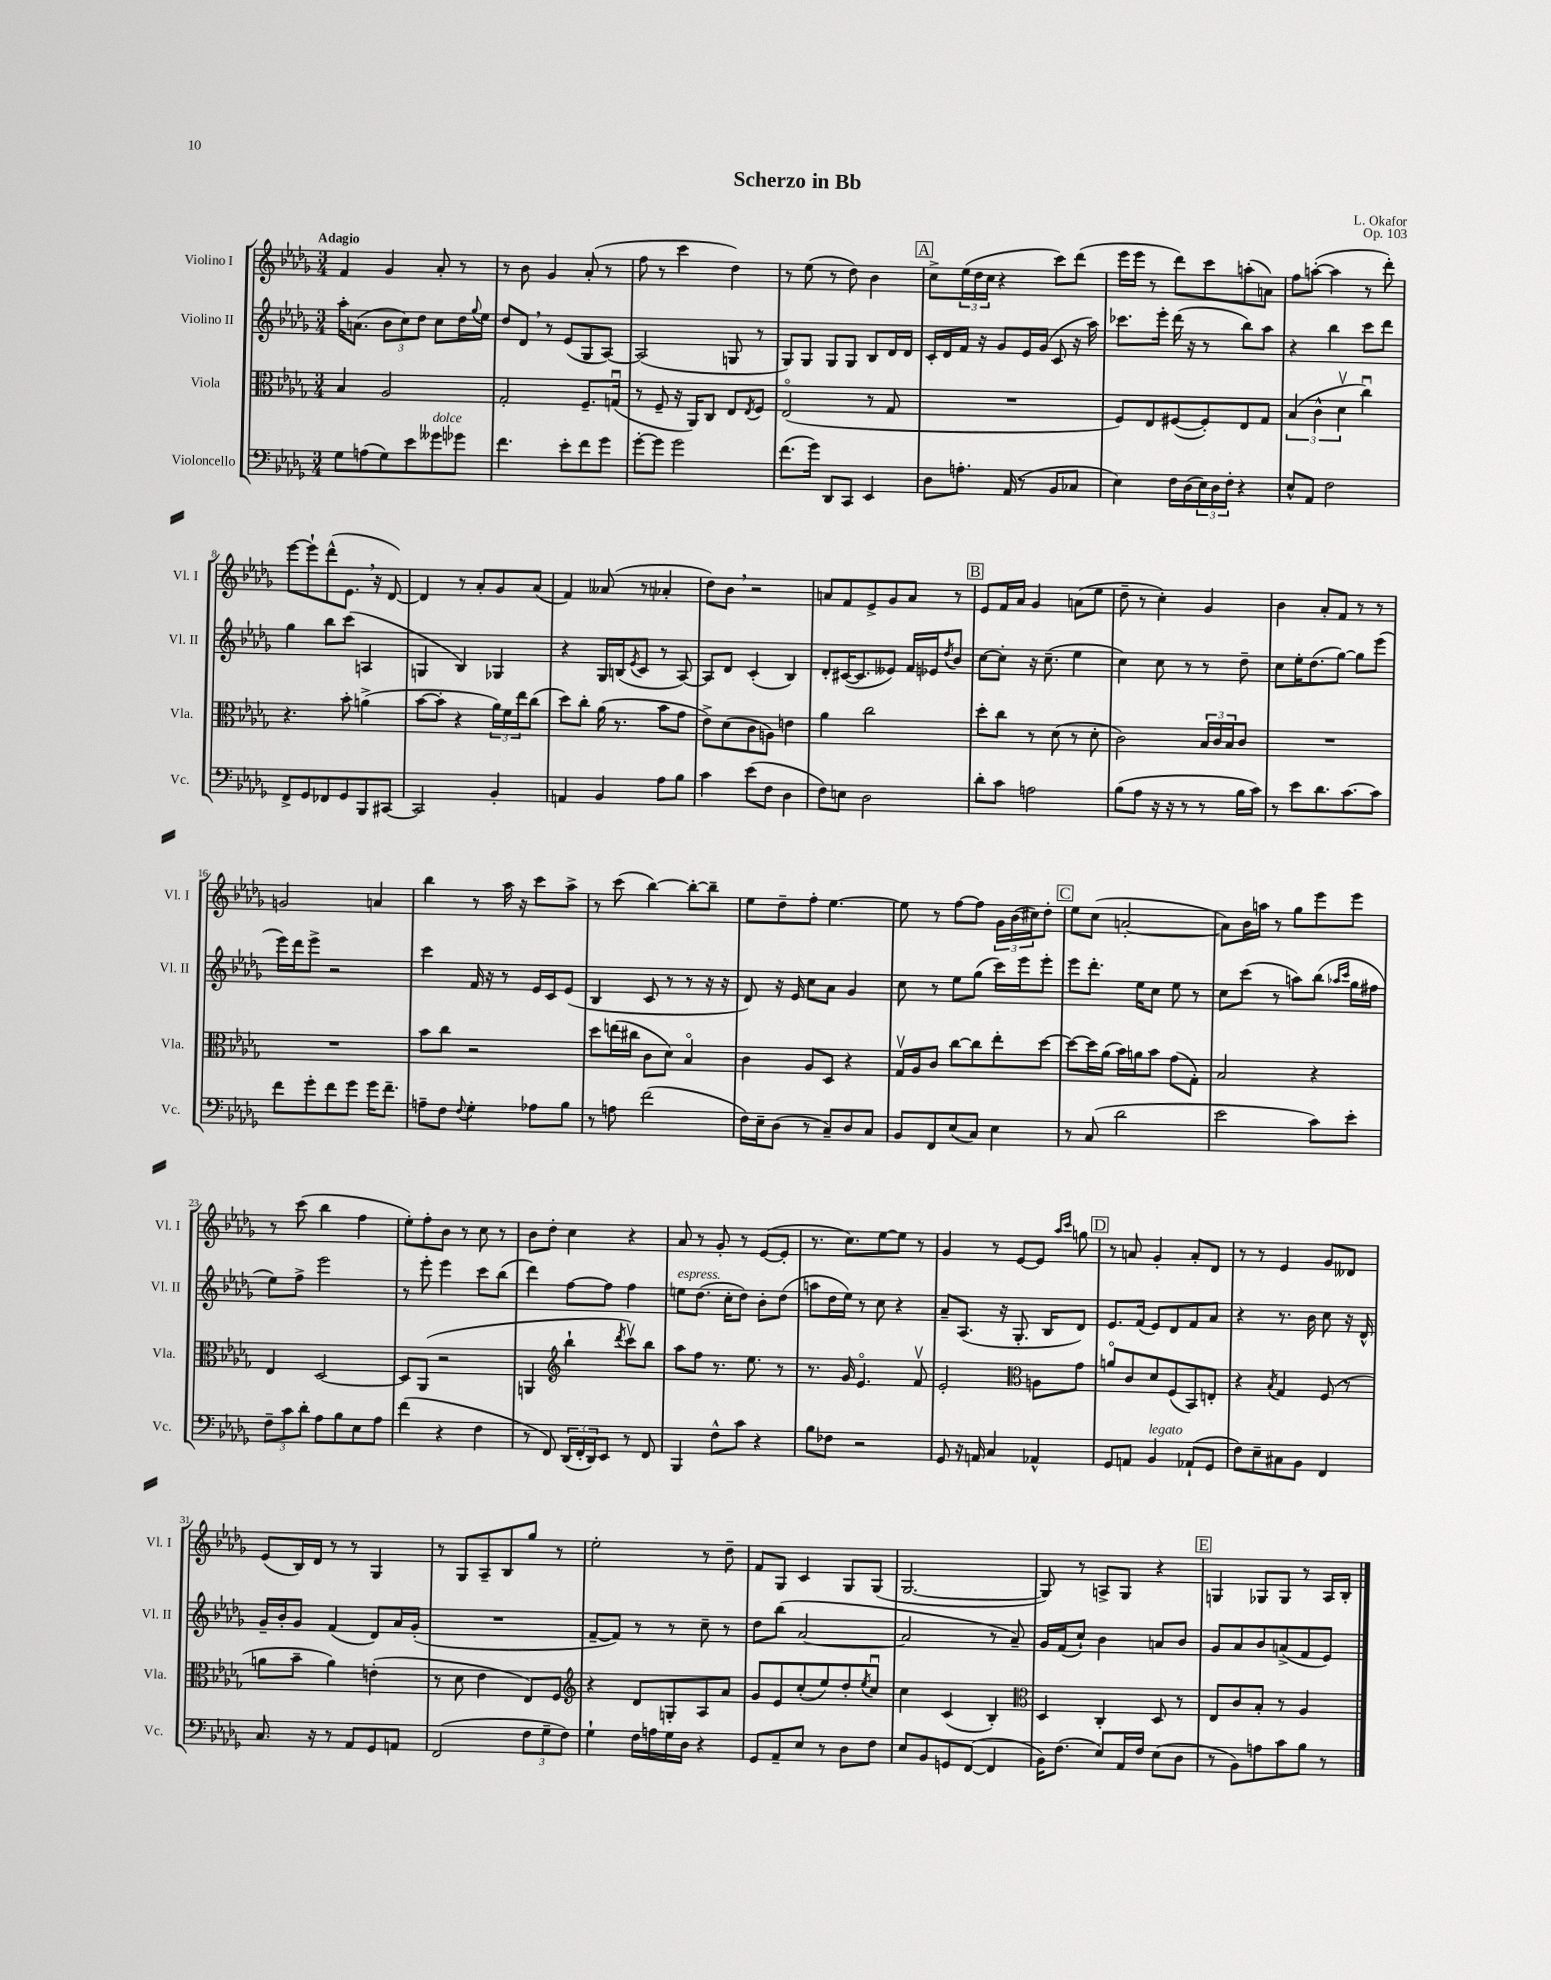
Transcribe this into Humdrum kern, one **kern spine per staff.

**kern	**kern	**kern	**kern
*staff4	*staff3	*staff2	*staff1
*clefF4	*clefC3	*clefG2	*clefG2
*k[b-e-a-d-g-]	*k[b-e-a-d-g-]	*k[b-e-a-d-g-]	*k[b-e-a-d-g-]
*M3/4	*M3/4	*M3/4	*M3/4
8G-\L	4B-/	16aa-'\LK	4f/
.	.	(8.a\J	.
(8A\	.	.	.
8G-\)	2A-/	12b-\L	4g-/
.	.	12cc\)	.
8e-\	.	.	.
.	.	12dd-\J	.
8g--\	.	8cc\L	8a-'/
8g-\J	.	16dd-\L	8r
.	.	8qqgg-/	.
.	.	16ee-\JJ	.
=	=	=	=
4.f\	2G-'/	8dd-/L	8r
.	.	8d-/J	8b-\
.	.	8r	4g-/
8e-'\L	.	(8e-/L	.
8f\	8.F~/L	8G-/	(8a-'/
8g-\J	.	[8A-/J)	8r
.	(16Gu/Jk	.	.
=	=	=	=
[8g-'\L	8r	(2A-/]	8ff\
8g-\]J	8F~/	.	8r
2g-\	16r	.	4ccc\
.	16AA-/LK)	.	.
.	8C/J	.	.
.	8E-/L	8G/	4dd-\)
.	8qE-/	.	.
.	8F/J	8r	.
=	=	=	=
(8.f\L	(2E-o/	8G-/L)	8r
.	.	8G-/J	(8ee-\
16g-\Jk)	.	.	.
8DD-/L	.	8G-/L	8r
8CC/J	.	8G-/J	8dd-\)
4EE-/	8r	8B-/L	4b-\
.	8G-/	16d-/L	.
.	.	16d-/JJ	.
=	=	=	=
8D-\L	2.r	16c'/LL	8cc^\L
.	.	16d-/	.
8.A'\J	.	16f/JJ	(24ee-\L
.	.	.	24dd-\
.	.	16r	.
.	.	.	24cc\JJ
.	.	8g-/L	4r
(16AA-/	.	.	.
8r	.	16e-/L	.
.	.	(16g-/JJ	.
8BB-/L	.	8c/	8ccc\L)
8C-/J	.	16r	(8ddd-\J
.	.	16aa-\)	.
=	=	=	=
4E-\)	8F/L)	8.ccc-\L	16eee-\LL
.	.	.	16eee-\JJ
.	8E-/	.	8r
.	.	16eee-'\Jk	.
16F\LL	([8F#/	(16ddd-\	8ddd-\L)
(16D-\	.	16r	.
24E-\)	8F#'/])	8r	8ccc\
24D-\	.	.	.
24F'\JJ	.	.	.
4r	8E-/	8bb-\L)	(8aa'\
.	8G-/J	8aa-\J	8a\J)
=	=	=	=
8E-^^/L	(6B-/	4r	8ff\L
8AA-/J	.	.	([8aa'\J
.	6c^^\	.	.
2F\	.	4bb-\	4aa\]
.	6d-v\	.	.
.	4ccu\)	8ccc\L	8r
.	.	8ddd-\J	8ddd-'\)
=	=	=	=
8FF^/L	4.r	4gg-\	[8eee-\L
8GG-/	.	.	8eee-`\]
8FF-/	.	8bb-\L	(8ddd-^^\
8GG-/	8b-'\	(8ccc\J	8.e-\J
8BBB-/	(4a^\	4A/	.
.	.	.	16r
[8CC#/J	.	.	[8d-/)
=	=	=	=
2CC#/]	[8b-\L	4G/	4d-/]
.	8b-'\]J	.	.
.	4r	4B-/)	8r
.	.	.	8a-'/L
4BB-'/	24a-\LL)	4G-/	8g-/
.	24f\	.	.
.	24ee-\J	.	.
.	(8cc\J	.	(8a-/J
=	=	=	=
4AA/	8dd-\L)	4r	4f/)
.	8cc'\J	.	.
4BB-/	(16a-\	16G-/LL	(8a--/
.	8.r	(16B/J	.
.	.	8qe-/	.
.	.	8c/J	8r
8A-\L	8b-\L	8r	4a-'/
8B-\J	8g-\J	[8A-/)	.
=	=	=	=
4c\	8e-^\L)	8A-/]L	8dd-\L)
.	(8d-\	8d-/J	8b-\J
(8e-\L	8c\	(4c'/	2r
8F\J	8A\J)	.	.
4D-\	4e\	4B-/)	.
=	=	=	=
8F\L)	4a-\	8d-'/L	8a/L
8E\J	.	([16c#/K	8f/
.	.	8.c#/]	.
2D-\	2cc\	.	8e-^/
.	.	8e--/J)	8g-/
.	.	16f/LL	8a/J
.	.	16e-/J	.
.	.	8qdd-/	.
.	.	8b-/J	8r
=	=	=	=
8d-'\L	8dd-'\L	[8cc\L	8e-/L
8c\J	8cc\J	8cc'\]J	16f/L
.	.	.	16a-/JJ
2A\	8r	16r	4g-/
.	.	(8.cc~\	.
.	(8d-\	.	.
.	8r	4ee-\	(8a\L
.	8d-'\	.	8ee-\J
=	=	=	=
(8B-\L	2c\)	4cc\)	8dd-~\
8A-\J	.	.	8r
16r	.	8cc\	4cc'\)
16r	.	.	.
8r	.	8r	.
8r	24B-/LL	8r	4g-/
.	24c/	.	.
.	24B-/J	.	.
16B-\LL	8c/J	8dd-~\	.
16c\JJ)	.	.	.
=	=	=	=
8r	2.r	8cc\L	4b-\
8e-\L	.	16ee-'\K	.
.	.	(8.dd-\	.
8.d-\	.	.	8a-'/L
.	.	[8gg-\J)	8f/J
[8.c\	.	.	.
.	.	8gg-\]L	8r
8c\]J	.	(8eee-\J	8r
=	=	=	=
8f\L	2.r	16eee-\LL)	2g/
.	.	16ddd-\J	.
8g-'\	.	8eee-^\J	.
8f\	.	2r	.
8g-\J	.	.	.
16g-\LK	.	.	4a/
8.f~\J	.	.	.
=	=	=	=
8A~\L	8b-\L	4ccc\	4bb-\
8F\J	8cc\J	.	.
8qqF/	.	.	.
4G-'\	2r	16f/	8r
.	.	16r	.
.	.	8r	16aa-\
.	.	.	16r
8A-\L	.	16e-/LL	8ccc\L
.	.	16c/J	.
8B-\J	.	(8e-/J	8aa-^\J
=	=	=	=
8r	8dd-\L	4B-/	8r
8A\	(16ee\L	.	(8ccc\
.	16cc#\JJ	.	.
(2f\	8c\L	8c/	[4bb-\)
.	8d-\J)	8r	.
.	4B-o/	8r	8bb-'\_L
.	.	16r	8bb-~\]J
.	.	16r	.
=	=	=	=
16F\LL)	4c\	8d-/)	8ee-\L
16E-~\J	.	.	.
(8D-\J	.	16r	8dd-~\
.	.	16e-/	.
8r	8A-/L	8cc\L	8ff'\J
8C~/L)	8D-/J	8a-\J	[4.ee-\
8D-/	4r	4g-/	.
8C/J	.	.	.
=	=	=	=
8BB-/L	16G-v/LL	8cc\	8ee-\]
.	16A-/J	.	.
8FF/	8c/J	8r	8r
(8E-/	[8cc\L	8ee-\L	[8ff\L
8C/J)	8cc\]	(8gg-\J	8ff\]J
4E-\	8ee-'\	16ccc\LL)	24g-\LL
.	.	.	(24b-\
.	.	16eee-\J	.
.	.	.	24cc#\J)
.	[8dd-\J	8eee-'\J	8dd-'\J
=	=	=	=
8r	8dd-\_L	8eee-\L	8ee-\L
(8C/	16dd-\]L	8.ddd-'\J	(8cc\J
.	(16a-\JJ	.	.
2d-\	16b-\LL)	.	[2a'/
.	16a\J	16ee-\LK	.
.	8b-\J	8cc\J	.
.	(8g-\L	8ee-\	.
.	8G-'\J)	8r	.
=	=	=	=
2e-\	2B-/	8cc\L	8a\]L)
.	.	(8ccc\J	16b-\L
.	.	.	16aa\JJ
.	.	8r	8r
.	.	8aa\L)	8gg-\L
8c\L)	4r	(8bb-\J	8eee-\
.	.	16qqaa-/LL	.
.	.	16qqccc/JJ	.
8e-'\J	.	16gg-\LL	8eee-\J
.	.	16ff#\JJ	.
=	=	=	=
12F~\L	4E-/	8ee-\L)	8r
12c\	.	.	.
.	.	8ff^\J	(8ccc\
12d-'\J	.	.	.
8A-\L	[2D-/	2eee-\	4bb-\
8B-\	.	.	.
8E-\	.	.	4ff\
8A-\J	.	.	.
=	=	=	=
(4f\	8D-/]L	8r	8ee-'\L)
.	(8AA-/J	8eee-'\	8ff'\
4r	2r	4eee-\	8b-\J
.	.	.	8r
4F\	.	8ccc\L	8cc\
.	.	(8bb-\J	8r
=	=	=	=
8r	4AA/	4ddd-\)	8b-\L
8FF/)	.	.	8dd-'\J
*	*clefG2	*	*
(24DD-/LL	4bb-`\	[8ff\L	4cc\
24FF'/	.	.	.
24DD-/J)	.	.	.
8EE-/J	.	8ff\]J	.
.	8qddd-/	.	.
8r	8cccv\L)	4ff\	4r
8FF/	8bb-\J	.	.
=	=	=	=
4BBB-/	8aa-\L	8ee\L	8a-/
.	8ff\J	(8.dd-\J	8r
8F^^\L	8.r	.	8g-'/
.	.	16cc'\LK	.
8c\J	.	8dd-\J)	8r
.	8.ee-\	.	.
4r	.	8b-'\L	([8e-/L
.	8r	(8dd-\J	8e-'/]J
=	=	=	=
8B-\L	8.r	8aa\L	8.r
8F-\J	.	16dd-\L	.
.	16g-/	16ee-\JJ)	8.cc\L)
2r	4.e-o/	8r	.
.	.	8cc\	[8ee-\
.	.	4r	8ee-\]J
.	8fv/	.	8r
=	=	=	=
8GG-/	2e-'/	8a-~/L	4g-/
16r	.	(8.A-/J	.
16AA/	.	.	.
4C/	.	.	8r
.	.	16r	.
.	.	8.G-'/	[8e-/L
*	*clefC3	*	*
4AA-^^/	8A\L	.	8e-/]J
.	.	16B-/LK	.
.	.	.	16qqaa-/LL
.	.	.	16qqccc/JJ
.	8g-\J	8d-/J)	8gg\
=	=	=	=
8GG-/L	8ao/L	8.e-/L	8r
8AA/J	8c/	.	8a/
.	.	(16f/Jk	.
4BB-/	8d-/	8e-/L)	4g-'/
.	(8F/	8d-/	.
(8AA-`/L	8BB-/)	8f/	8a'/L
8GG-/J	8E'/J	8a-/J	8d-/J
=	=	=	=
8F\L)	4r	4r	8r
8E-~\	.	.	8r
.	8qB-/	.	.
8C#\	4G-/	8.r	4e-/
8BB-\J	.	.	.
.	.	16b-\	.
4FF/	(8F/	8cc\	8g-/L
.	8r	16r	8d--/J
.	.	16d-^^/	.
=	=	=	=
8.C/	8a\L	16g-~/LL	(8e-/L
.	.	16b-'/J	.
.	8b-~\J	8g-/J	16B-/L)
16r	.	.	16d-/JJ
8r	4a\)	(4f/	8r
8AA-/L	.	.	8r
8GG-/	(4e'\	8d-/L)	4G-/
8AA/J	.	16a-/L	.
.	.	(16g-'/JJ	.
=	=	=	=
(2FF/	8r	2.r	8r
.	8d-\	.	8G-/L
.	4e-\	.	8A-~/
.	.	.	8B-/
12F\L	8E-/L)	.	8gg-/J
12G-~\	.	.	.
.	8F/J	.	8r
12F\J)	.	.	.
=	=	=	=
*	*clefG2	*	*
4G-`\	4r	[8f~/L	2ee-'\
.	.	8f/]J)	.
16F\LL	8d-/L	8r	.
16A\	.	.	.
16G-\	8G'/	8r	.
16D-\JJ	.	.	.
4r	8A-/	8cc~\	8r
.	8a-/J	8r	8dd-~\
=	=	=	=
8GG-/L	8g-/L	8dd-\L	8f/L
8AA-~/	8e-/	(8bb-\J	8G-/J
8E-/J	(8cc'/	[2a-/	4c/
8r	8ee-/)	.	.
8D-\L	8dd-'/	.	8G-/L
.	8qee-/	.	.
8F\J	8ccu/J	.	(8G-/J
=	=	=	=
8E-/L	4cc\	2a-/]	[2.G-/
8BB-/	.	.	.
8GG/	(4c/	.	.
([8FF/J	.	.	.
4FF/]	4B-'/)	8r	.
.	.	8a-~/)	.
=	=	=	=
*	*clefC3	*	*
16BB-\LK)	4D-/	16g-/LL	8G-/])
(8.F\J	.	(16f/J	.
.	.	8cc`/J)	8r
8E-/L)	4C'/	4b-\	8A^/L
16AA-/L	.	.	8G-/J
16F/JJ	.	.	.
(8E-\L	8D-/	8a/L	4r
8D-\J	8r	8b-/J	.
=	=	=	=
8r	8E-/L	8g-/L	4G/
8BB-\L)	8c/	8a-/	.
8A\	8B-'/J	8b-/	8G-/L
8c\	8r	(8a^/	8G-/J
8B-\J	4A-/	8f/	8r
8r	.	8e-/J)	16A-/LL
.	.	.	16B-'/JJ
==	==	==	==
*-	*-	*-	*-
